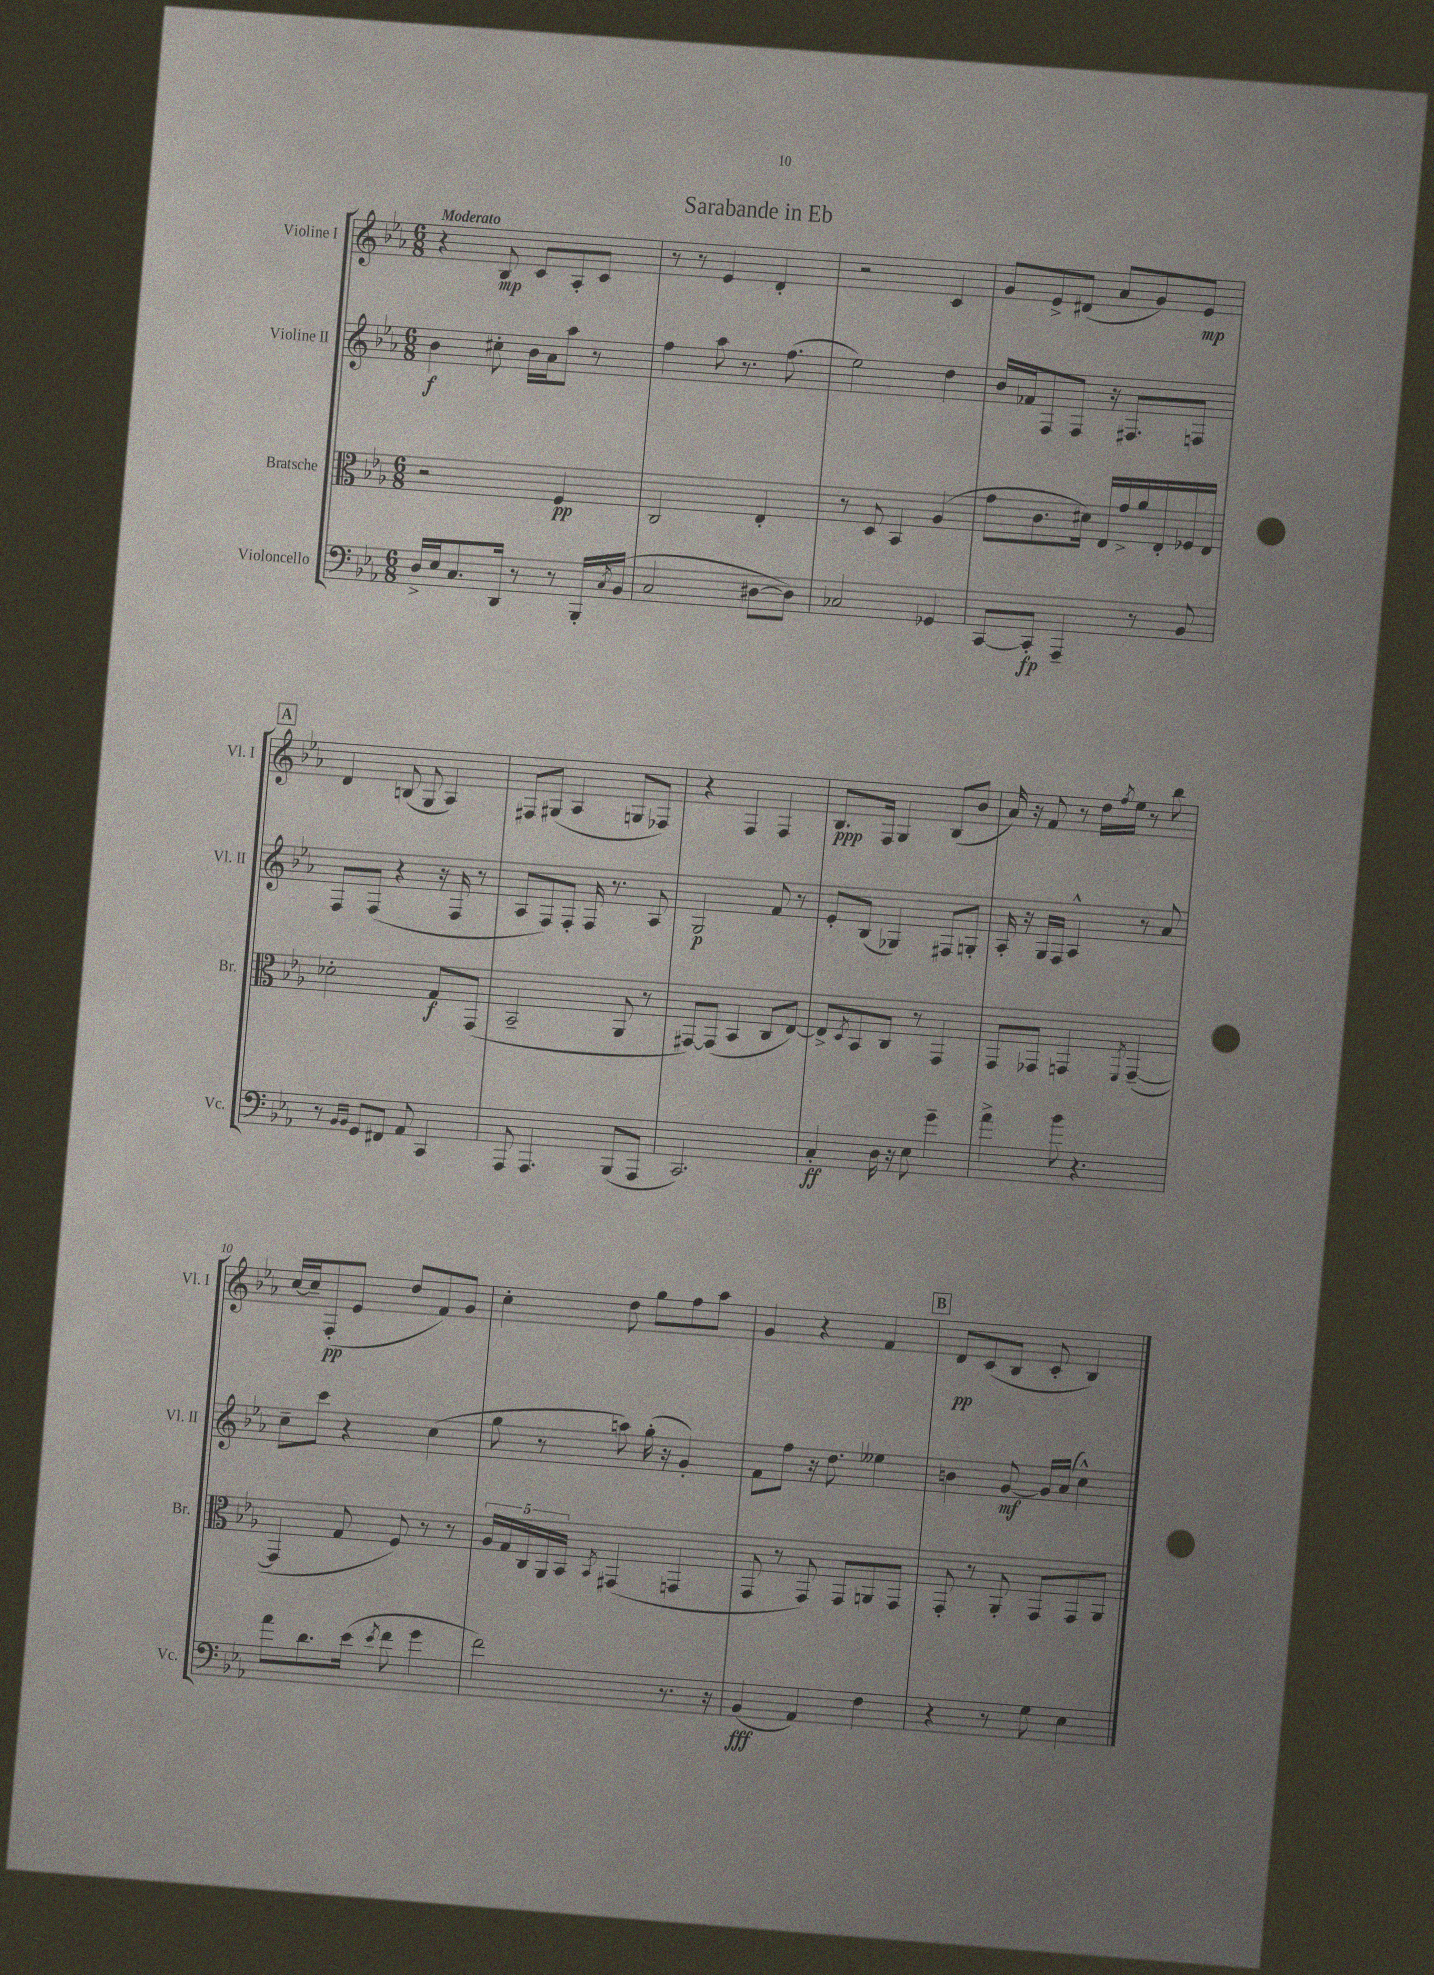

**kern	**dynam	**kern	**dynam	**kern	**dynam	**kern	**dynam
*part4	*part4	*part3	*part3	*part2	*part2	*part1	*part1
*staff4	*staff4	*staff3	*staff3	*staff2	*staff2	*staff1	*staff1
*I"Violoncello	*	*I"Bratsche	*	*I"Violine II	*	*I"Violine I	*
*I'Vc.	*	*I'Br.	*	*I'Vl. II	*	*I'Vl. I	*
*clefF4	*	*clefC3	*	*clefG2	*	*clefG2	*
*k[b-e-a-]	*	*k[b-e-a-]	*	*k[b-e-a-]	*	*k[b-e-a-]	*
*M6/8	*	*M6/8	*	*M6/8	*	*M6/8	*
=1	=1	=1	=1	=1	=1	=1	=1
!	!	!	!	!	!	!LO:TX:a:B:t=Moderato	!
16D^/LL	.	2r	.	4b-\	f	4r	.
16E-/J	.	.	.	.	.	.	.
8.C/	.	.	.	.	.	.	.
.	.	.	.	8cc#X'\	.	8B-/	mp
16DD/Jk	.	.	.	.	.	.	.
8r	.	.	.	16b-\LL	.	8c/L	.
.	.	.	.	16a-\J	.	.	.
8r	.	4F/	pp	8aa-\J	.	8A-'/	.
16BBB-'/LL	.	.	.	8r	.	8c/J	.
8qC/	.	.	.	.	.	.	.
(16BB-/JJ	.	.	.	.	.	.	.
=2	=2	=2	=2	=2	=2	=2	=2
2C/	.	2C/	.	4ff\	.	8r	.
.	.	.	.	.	.	8r	.
.	.	.	.	8aa-\	.	4e-/	.
.	.	.	.	8.r	.	.	.
[8D#X\L	.	4E-'/	.	.	.	4d'/	.
.	.	.	.	(8.ff\	.	.	.
8D#\J])	.	.	.	.	.	.	.
=3	=3	=3	=3	=3	=3	=3	=3
2C-X/	.	8r	.	2ee-\)	.	2r	.
.	.	8D/	.	.	.	.	.
.	.	4BB-/	.	.	.	.	.
4GG-X/	.	(4A-/	.	4dd\	.	4c/	.
=4	=4	=4	=4	=4	=4	=4	=4
[8CC/L	.	8g\L	.	16b-/LL	.	8g/L	.
.	.	.	.	16f-X/J	.	.	.
8CC'/J]	fp	8.c\	.	8F/	.	8e-^/	.
4AAA-~/	.	.	.	8F/J	.	(8d#X/J	.
.	.	16d#X\Jk)	.	.	.	.	.
.	.	16E-/LL	.	16r	.	8a-/L	.
.	.	16g^/	.	8.F#X/L	.	.	.
8r	.	16a-/	.	.	.	8g/)	.
.	.	16E-'/	.	.	.	.	.
8BB-/	.	16F-X/	.	8Fn/J	.	8e-/J	mp
.	.	16E-/JJ	.	.	.	.	.
!!LO:LB:g=z
!!LO:REH:place=s1:t=A
=5	=5	=5	=5	=5	=5	=5	=5
8r	.	2d-X'\	.	8F/L	.	4d/	.
16qqBB-/LL	.	.	.	.	.	.	.
16qqBB-/JJ	.	.	.	.	.	.	.
8GG/L	.	.	.	(8F/J	.	.	.
8FF#X/J	.	.	.	4r	.	(8Bn/	.
8AA-/	.	.	.	.	.	8G/	.
4CC/	.	8G/L	f	16r	.	4A-/)	.
.	.	.	.	16F/	.	.	.
.	.	(8GG/J	.	8r	.	.	.
=6	=6	=6	=6	=6	=6	=6	=6
8AAA-/	.	2BB-~/	.	8A-/L	.	8F#X/L	.
4.AAA-/	.	.	.	8F/)	.	(8G#X/J	.
.	.	.	.	8F'/J	.	4A-/	.
.	.	.	.	16F/	.	.	.
.	.	.	.	8.r	.	.	.
(8BBB-/L	.	8AA-/	.	.	.	8Gn/L	.
8AAA-/J	.	8r	.	8A-/	.	8F-X/J)	.
=7	=7	=7	=7	=7	=7	=7	=7
2.CC/)	.	[8GG#X/L)	.	2G/	p	4r	.
.	.	(8GG#/J]	.	.	.	.	.
.	.	4BB-/	.	.	.	4F/	.
.	.	8C/L	.	8f/	.	4F/	.
.	.	[8E-/J)	.	8r	.	.	.
=8	=8	=8	=8	=8	=8	=8	=8
4C'/	ff	8E-^/L]	.	8e-'/L	.	8.B-/L	ppp
.	.	8qD/	.	.	.	.	.
.	.	8BB-/	.	(8B-/J	.	.	.
.	.	.	.	.	.	16F/Jk	.
16D\	.	8C/J	.	4G-X/)	.	4G/	.
16r	.	.	.	.	.	.	.
8E-\	.	8r	.	.	.	.	.
4g~\	.	4GG/	.	8F#X/L	.	(8B-/L	.
.	.	.	.	8Gn'/J	.	8b-/J	.
=9	=9	=9	=9	=9	=9	=9	=9
4a-^\	.	8GG/L	.	16A-'/	.	16a-/)	.
.	.	.	.	16r	.	16r	.
.	.	8GG-X/J	.	16G/LL	.	8f/	.
.	.	.	.	16F/JJ	.	.	.
8b-\	.	4GGn/	.	4A-^^/	.	8r	.
4.r	.	.	.	.	.	16dd\LL	.
.	.	.	.	.	.	8qff/	.
.	.	.	.	.	.	16ee-\JJ	.
.	.	8qFF/	.	.	.	.	.
.	.	([4GG~/	.	8r	.	8r	.
.	.	.	.	8a-/	.	8bb-\	.
!!LO:LB:g=z
=10	=10	=10	=10	=10	=10	=10	=10
8a-\L	.	4GG/]	.	8cc~\L	.	[16cc/LL	.
.	.	.	.	.	.	16cc~/J]	.
8.d\	.	.	.	8ccc\J	.	(8F'/	pp
.	.	8G/	.	4r	.	8e-/J	.
(16e-\Jk	.	.	.	.	.	.	.
8qe-/	.	.	.	.	.	.	.
8f\	.	8F/)	.	.	.	8dd/L	.
4g\	.	8r	.	(4cc\	.	8f/)	.
.	.	8r	.	.	.	8g/J	.
=11	=11	=11	=11	=11	=11	=11	=11
2f\)	.	20A-/LL	.	8gg\	.	4cc'\	.
.	.	20G/	.	.	.	.	.
.	.	20C/	.	.	.	.	.
.	.	.	.	8r	.	.	.
.	.	20AA-/	.	.	.	.	.
.	.	20BB-/JJ	.	.	.	.	.
.	.	8qBB-/	.	.	.	.	.
.	.	(4GG#X/	.	8aan\)	.	8dd\	.
.	.	.	.	(16gg'\	.	8gg\L	.
.	.	.	.	16r	.	.	.
8.r	.	4GGn/	.	4g'/)	.	8ff\	.
.	.	.	.	.	.	8aa-\J	.
16r	.	.	.	.	.	.	.
=12	=12	=12	=12	=12	=12	=12	=12
(4BB-/	fff	8GG/	.	8f\L	.	4g/	.
.	.	8r	.	8ff\J	.	.	.
4AA-/)	.	8GG/)	.	16r	.	4r	.
.	.	.	.	8.dd\	.	.	.
.	.	8GG/L	.	.	.	.	.
4F\	.	8AAn/	.	4ee--X\	.	4f/	.
.	.	8GG/J	.	.	.	.	.
!!LO:REH:place=s1:t=B
=13	=13	=13	=13	=13	=13	=13	=13
4r	.	8GG'/	.	4bn\	.	8d/L	pp
.	.	8r	.	.	.	(8c/	.
8r	.	8AA-'/	.	[8g/	mf	8B-/J	.
8G\	.	8GG/L	.	16g/LL]	.	8c'/	.
.	.	.	.	(16a-/JJ	.	.	.
4E-\	.	8GG/	.	4cc^^\)	.	4B-/)	.
.	.	8AA-/J	.	.	.	.	.
==	==	==	==	==	==	==	==
*-	*-	*-	*-	*-	*-	*-	*-
